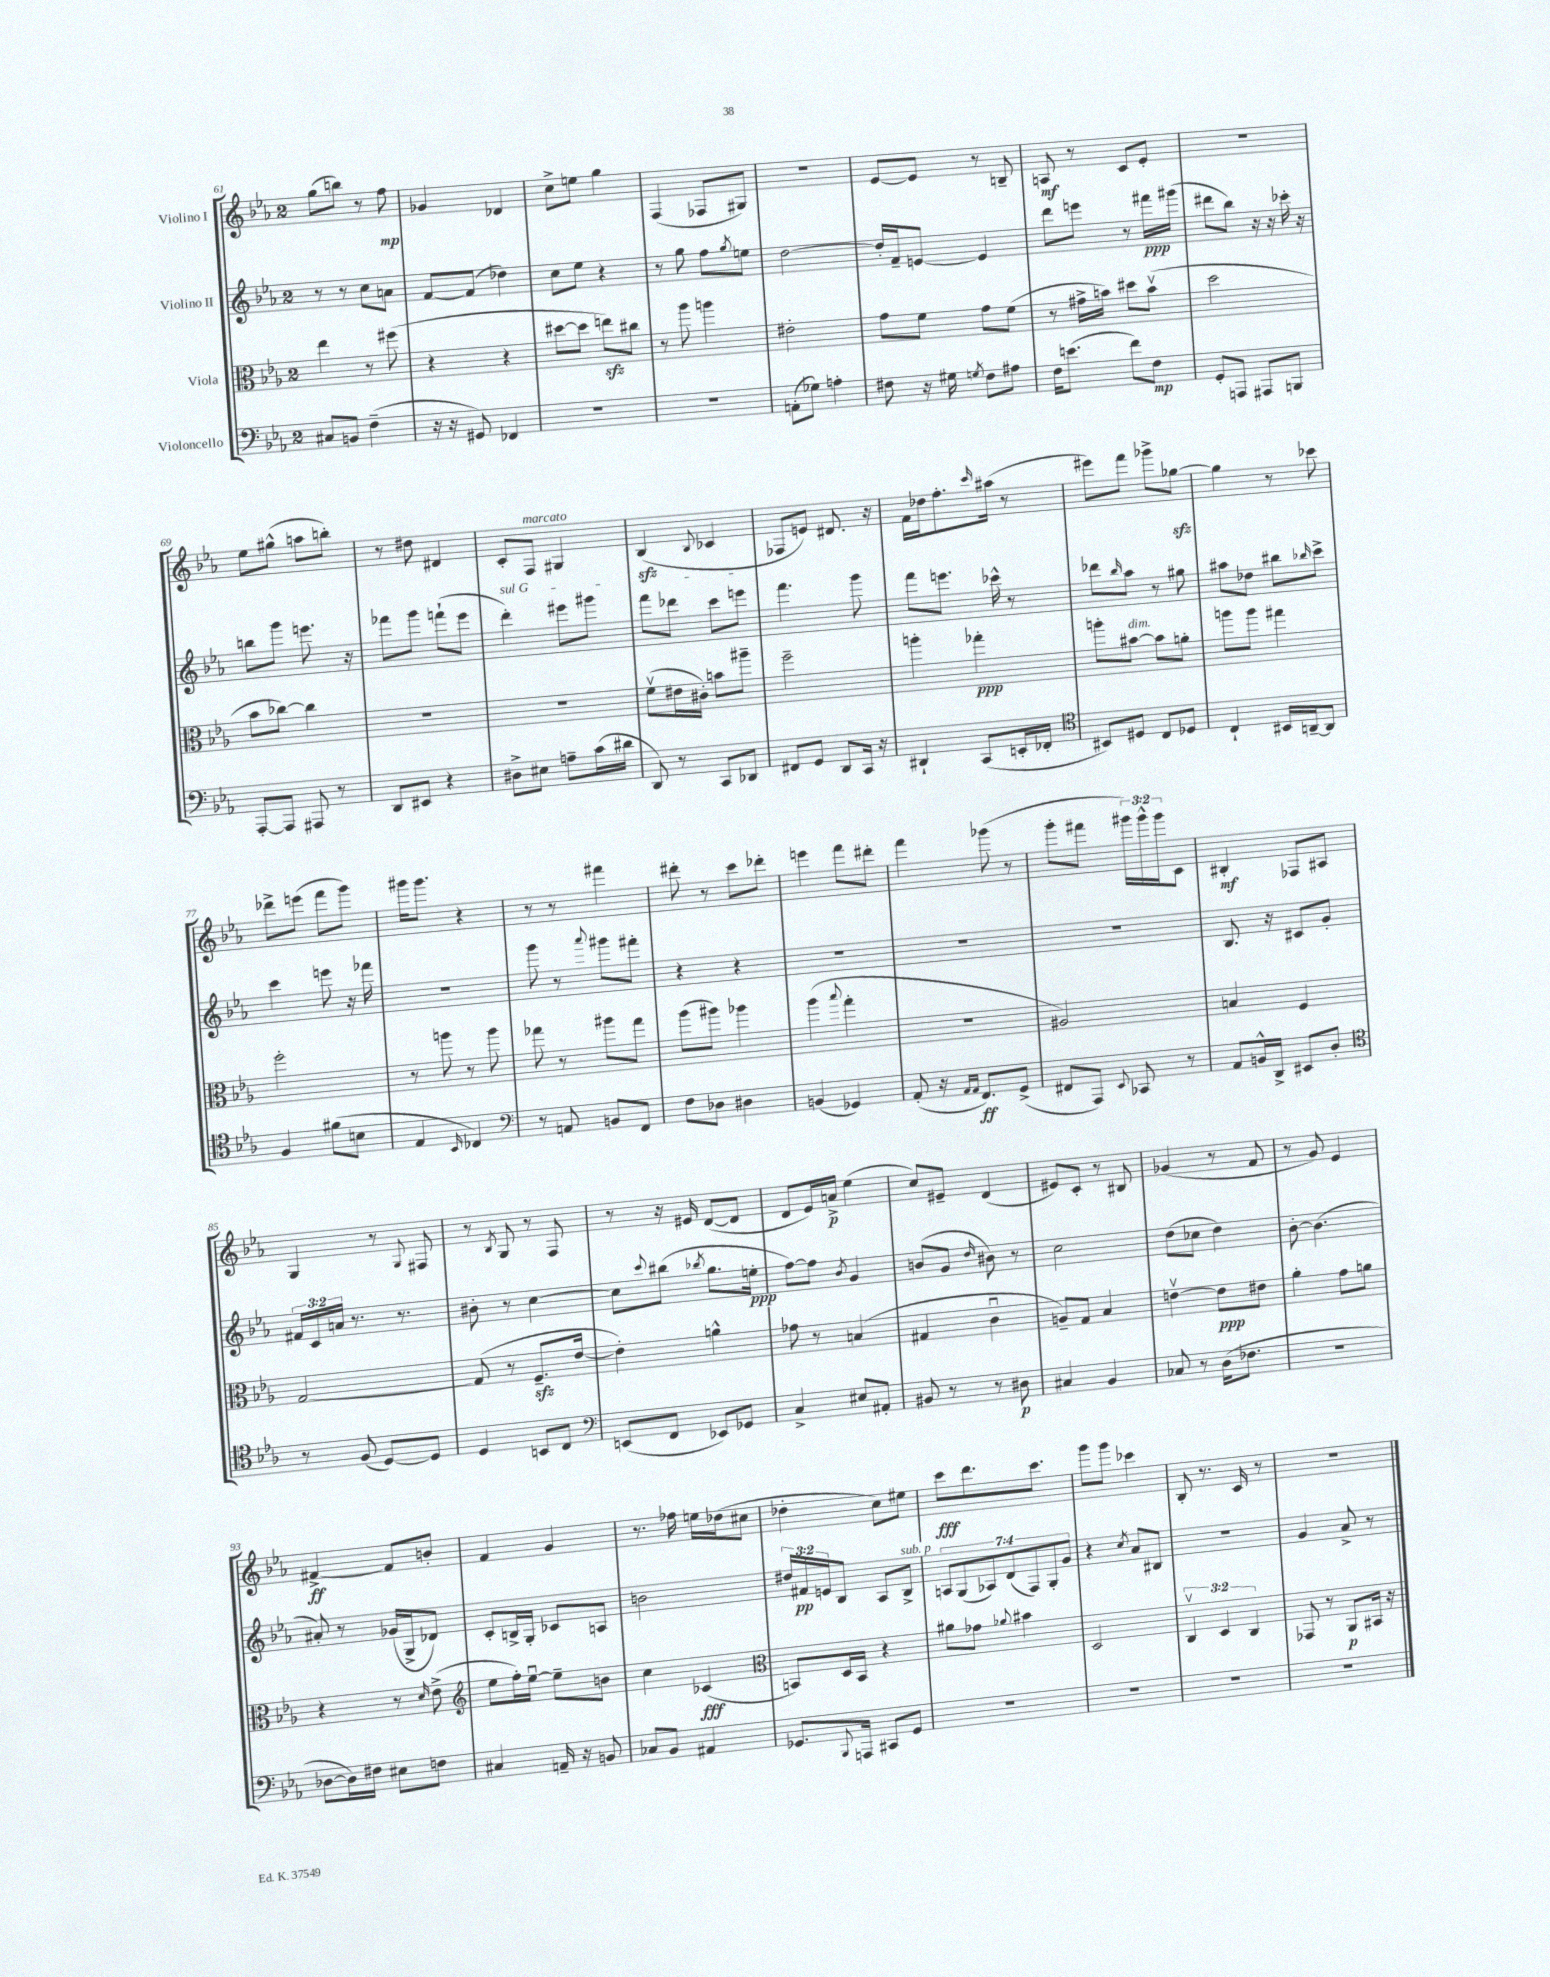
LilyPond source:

<<
\new StaffGroup <<
\new Staff = "s0" \with { instrumentName = "Violino I" } {
    \clef treble \key ees \major \once \override Staff.TimeSignature.style = #'single-digit \time 2/4 \override Staff.TupletNumber.text = #tuplet-number::calc-fraction-text
    g''8( b''8) r8 f''8\mp |
    ges'4 des'4 |
    c''8-> e''8 g''4 |
    f4( fes8 gis8) |
    R2 |
    ees'8~ ees'8 r8 b8-- |
    a8\mf r8 c'8 ees'8-. |
    r2 |
    ees''8 gis''8-^( a''8 b''8-.) |
    r8 dis''8 dis'4 |
    c'8-. f8^\markup { \italic "marcato" } gis4 |
    bes4\sfz( \appoggiatura { bes8 } ces'4 |
    fes8 e'8) dis'8. r16 |
    f'16 des''16 f''8.-. \grace { c'''16 } ais''16( r8 |
    eis'''8) f'''8 ges'''8-> ges''8~\sfz |
    ges''4 r8 ces'''8 |
    des'''8-> e'''8( f'''8 g'''8) |
    gis'''16 gis'''8. r4 |
    r8 r8 fis'''4 |
    dis'''8-. r8 c'''8 des'''8-. |
    e'''4 f'''8 dis'''8-. |
    f'''4 ges'''8( r8 |
    g'''8-. fis'''8 \tuplet 3/2 { gis'''16) gis'''16-^ gis'''16 } c'8 |
    bis4-.\mf fes8 ais8 |
    g4 r8 \appoggiatura { g8 } fis8 |
    r8 \acciaccatura { bes8 } g8 r8 f8 |
    r8 r16 eis'16 d'8~( d'8 |
    d'8 ees'16) a'16->\p ees''4( |
    c''8) eis'8-- d'4( |
    eis'8) c'8-. r8 bis8 |
    ges'4( r8 f'8 |
    r8 g'8) ees'4 |
    fis'4~->\ff fis'8 b'8-. |
    f'4 g'4 |
    r8. fes''16 e''16 des''16( cis''8 |
    des''4-. c''8) eis''8 |
    c'''8\fff d'''8. c'''8. |
    g'''8 g'''8 ces'''4 |
    bes8-. r8. c'16 r8 |
    r2 \bar "|." |
}
\new Staff = "s1" \with { instrumentName = "Violino II" } {
    \clef treble \key ees \major \once \override Staff.TimeSignature.style = #'single-digit \time 2/4 \override Staff.TupletNumber.text = #tuplet-number::calc-fraction-text
    r8 r8 c''8 a'8 |
    f'8~ f'8( des''4) |
    c''8 ees''8 r4 |
    r8 g''8 f''8 \acciaccatura { g''8 } e''8 |
    d''2~ |
    d''16-. f'16-- e'8~ e'4 |
    d'''8 e'''8 r8 fis'''16\ppp gis'''16( |
    dis'''8 bes''8) r16 r16 ces'''16-. r16 |
    b''8 g'''8 e'''8. r16 |
    fes'''8 g'''8 f'''8-!( ees'''8 |
    \once \override TextSpanner.bound-details.left.text = \markup { \italic "sul G" } d'''4-.\startTextSpan) eis'''8 gis'''8 |
    f'''8 des'''8 c'''8 e'''8\stopTextSpan |
    f'''4. g'''8 |
    f'''8 e'''8. ces'''16-^ r8 |
    des'''8 \grace { bes''16 } aes''8 r8 gis''8 |
    ais''8 des''8 bis''8 \grace { bes''16 } c'''8-> |
    c'''4 e'''8 r16 fes'''16 |
    r2 |
    g'''8 r8 \appoggiatura { aes'''8 } gis'''8 fis'''8-. |
    r4 r4 |
    R2 |
    R2 |
    R2 |
    bes8. r16 cis'8 g'8-. |
    \tuplet 3/2 { fis'16 c'16 a'16 } r8. r8. |
    bis'8-. r8 c''4~ |
    c''8 \appoggiatura { c'''8 } bis''8( \acciaccatura { bes''8 } g''8. e''16-.\ppp |
    f''8~) f''8 \acciaccatura { bes'8 } g'4 |
    b'8( g'8 \grace { d''16 } bis'8) r8 |
    c''2 |
    d''8( ces''8 d''4) |
    bes'8~-. bes'4.( |
    ais'8-.) r8 ges'16( g16-> des'8) |
    c'8-. b16-> g16-. ces'8 a8 |
    b'2 |
    \tuplet 3/2 { dis''16 fis'16\pp e'16 } bes8 aes8 bes8->^\markup { \italic "sub. p" } |
    \tuplet 7/4 { a8 g8( aes8) d'8( f8) g8-. g'8 } |
    r4 \acciaccatura { c''8 } aes'8 bis8 |
    R2 |
    g'4 aes'8-> r8 \bar "|." |
}
\new Staff = "s2" \with { instrumentName = "Viola" } {
    \clef alto \key ees \major \once \override Staff.TimeSignature.style = #'single-digit \time 2/4 \override Staff.TupletNumber.text = #tuplet-number::calc-fraction-text
    ees''4 r8 fis''8( |
    r4 r4 |
    dis''8~ dis''8 e''8\sfz) cis''8 |
    r8 aes''8 a''4 |
    eis'2-. |
    g'8 f'8 g'8 f'8( |
    r8 gis'16-> b'16) dis''8 b'8\upbow( |
    d''2 |
    bes'8 ces''8~) ces''4 |
    R2 |
    r2 |
    f'8\upbow( eis'16 cis'16-.) b'8 ais''8-- |
    f''2-- |
    a''4-. ges''4-.\ppp |
    a''8-. bis'8~^\markup { \italic "dim." } bis'8 a'8-. |
    a''8 a''8 gis''4 |
    f''2-. |
    r8 a''8 r8 a''8 |
    ges''8 r8 ais''8 ges''8 |
    aes''8( ais''8) aes''4 |
    aes''4( \appoggiatura { bes''8 } g''4-. |
    R2 |
    ais2) |
    b4 f4 |
    g2~ |
    g8( r8 f8.--\sfz ees'16~ |
    ees'4-.) a'4-^ |
    ges'8 r8 b4( |
    gis4 c'4\downbow |
    a8--) g8 bes4 |
    e'4~\upbow e'8\ppp eis'8 |
    aes'4-. g'8 a'8 |
    r4 r8 \grace { d'16 } ees'8->( |
    \clef treble ees''8 f''16-.) ees''16~\downbow ees''8-- b'8 |
    c''4 ces'4\fff( |
    \clef alto b,8) d16 b,16 r4 |
    ais'8 ges'8 \appoggiatura { aes'8 } bis'4 |
    d2 |
    \tuplet 3/2 { c4\upbow d4 c4 } |
    ges,8 r8 aes,8\p bis,16 r16 \bar "|." |
}
\new Staff = "s3" \with { instrumentName = "Violoncello" } {
    \clef bass \key ees \major \once \override Staff.TimeSignature.style = #'single-digit \time 2/4
    cis8 b,8 f4--( |
    r16 r16 gis,8) fes,4 |
    R2 |
    R2 |
    a,8-.( ges8) a4-. |
    fis8 r16 gis16 \acciaccatura { g8 } fis8 ais8 |
    f16 e'8.( f'8) f8\mp |
    g,8-. a,,8 ais,,8 b,,8 |
    aes,,8~-. aes,,8 ais,,8 r8 |
    d,8 eis,8 r4 |
    dis8-> eis8 a8-- c'16( dis'16 |
    d,8) r8 c,8 des,8 |
    fis,8 g,8 d,8 c,16 r16 |
    dis,4-! c,8( e,16-. fes,16-. |
    \clef tenor bis,8) dis8 c8 des8 |
    c4-! bis,16 a,16~-- a,8 |
    f4 fis'8( b8 |
    ees4 \grace { bes,16 } ces4) |
    \clef bass r8 a,8 b,8 f,8 |
    f8 des8 dis4 |
    b,4( ges,4) |
    aes,8-.( r16 \grace { aes,16 aes,16 } f,8.\ff) g,8->( |
    fis,8 aes,,8) \appoggiatura { ees,8 } ces,8 r8 |
    aes,8 b,16-^ d,16-> eis,8 d8-. |
    \clef tenor r8 f8( d8~) d8 |
    d4 b,8 c8 |
    \clef bass e,8( f,8 ees,8) ges,8 |
    c4-> eis8 ais,8-. |
    bis,8 r8 r8 dis8\p |
    cis4 bes,4 |
    ces8 r8 d16( fes8. |
    r2 |
    des8~ des16) fis16 eis8 f8 |
    cis4 a,16-- r16 b,8 |
    ces8 bes,8 ais,4 |
    ges,8. \appoggiatura { bes,,8 } a,,16 cis,8 ges,8 |
    R2 |
    R2 |
    R2 |
    R2 \bar "|." |
}
>>
>>
\layout { \context { \Score currentBarNumber = #61 } }
